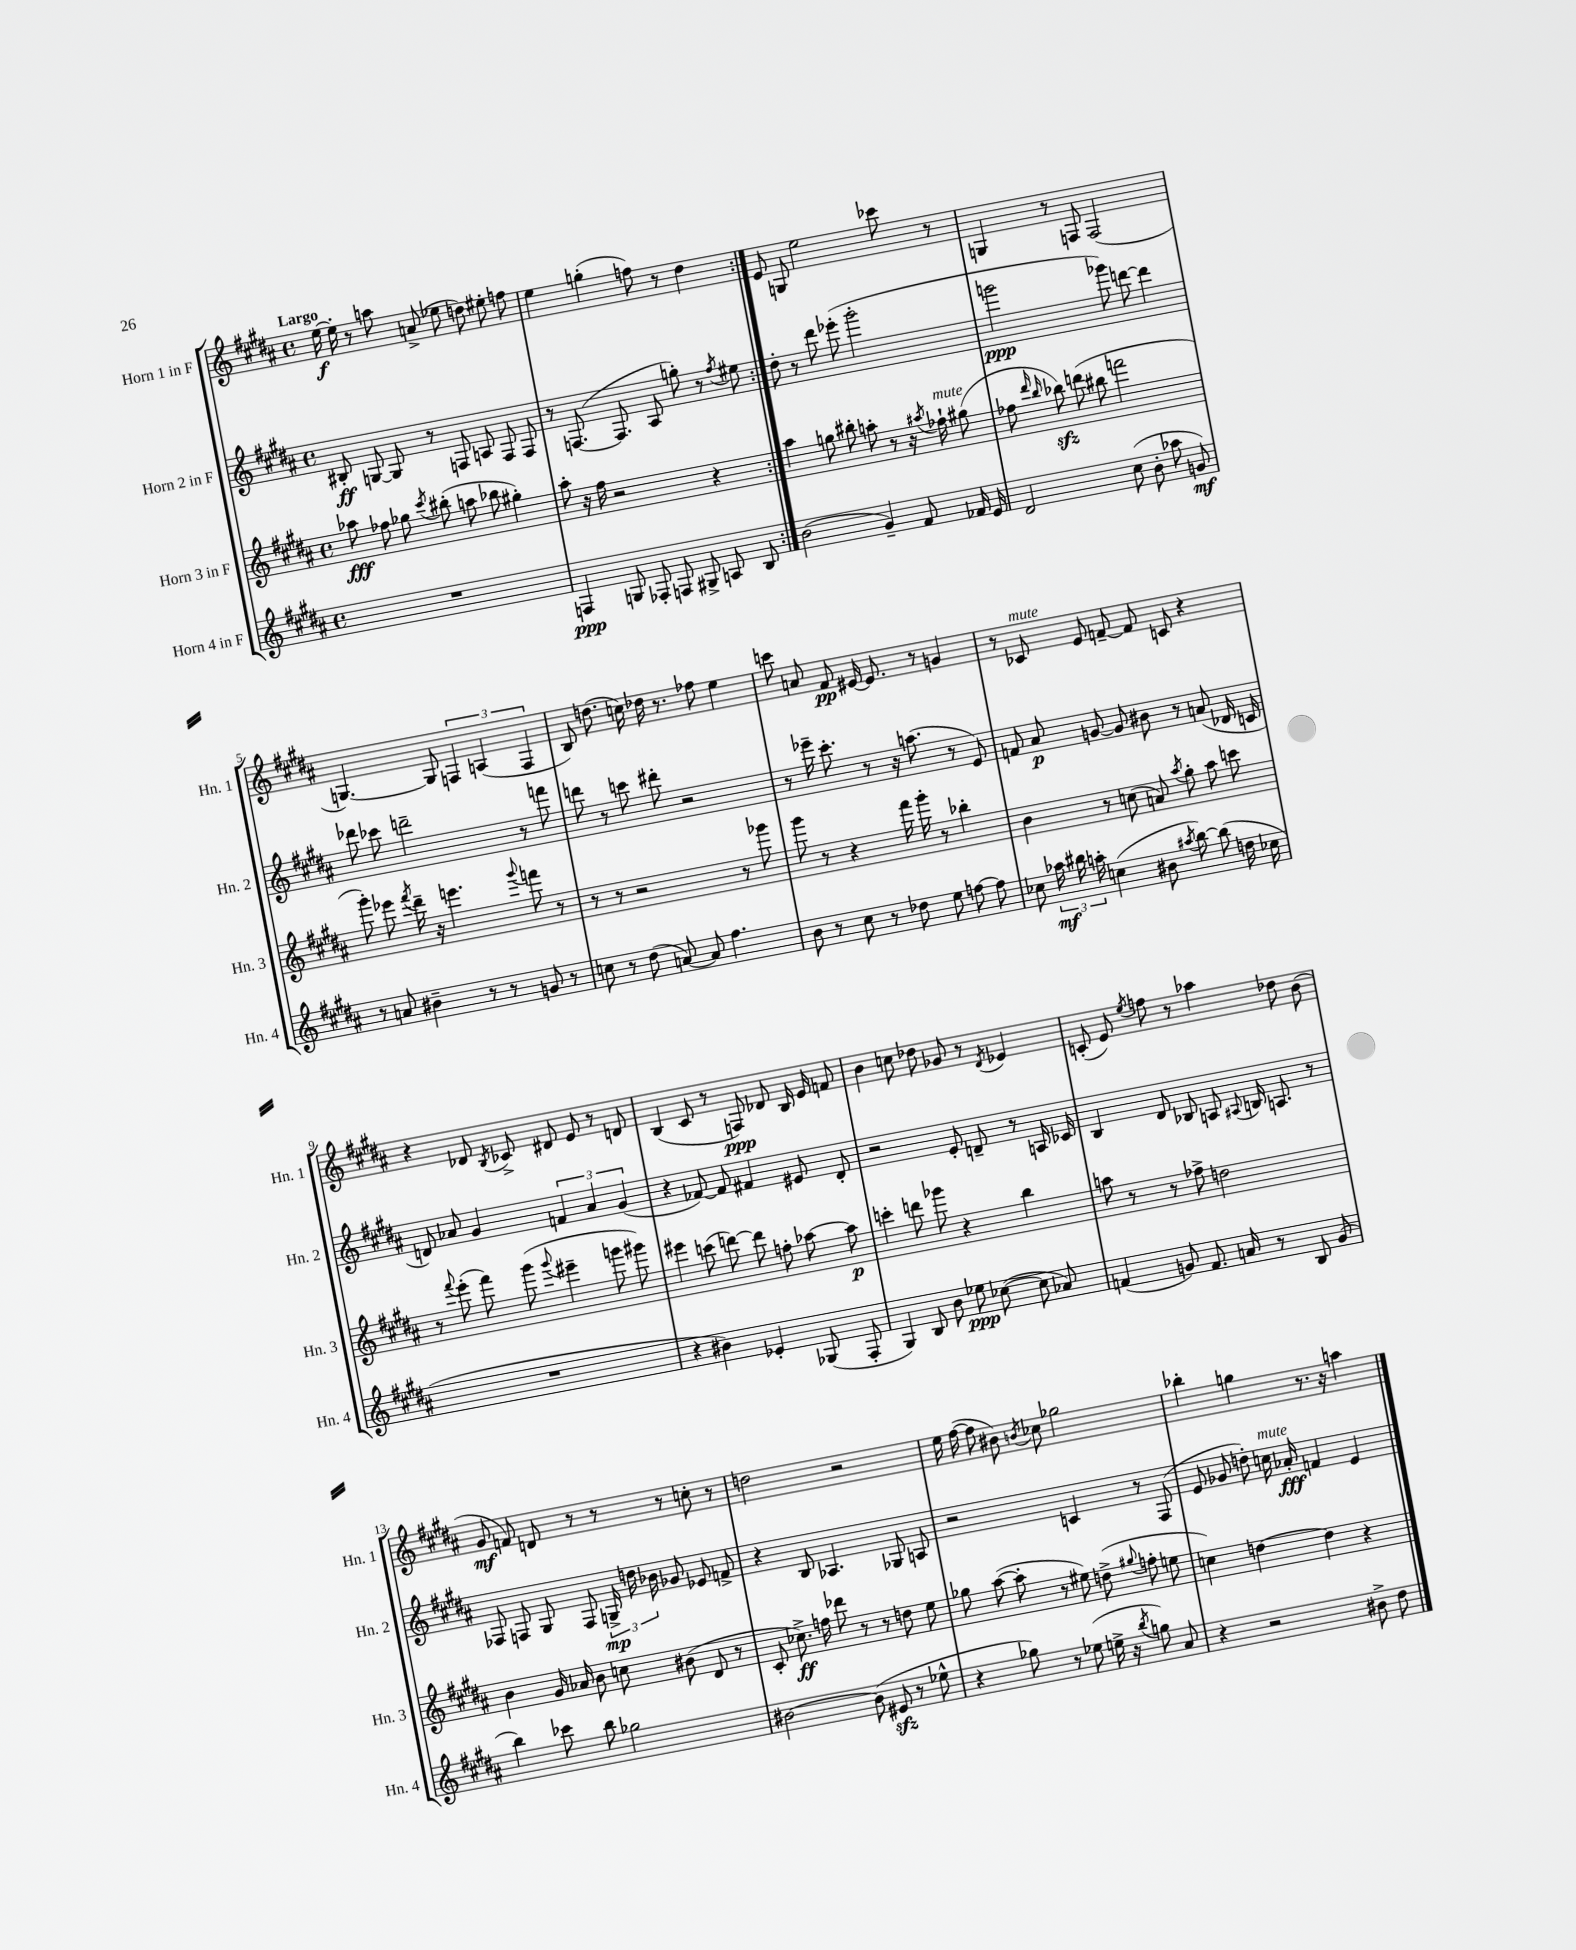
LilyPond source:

<<
\new StaffGroup <<
\new Staff = "s0" \with { instrumentName = "Horn 1 in F" shortInstrumentName = "Hn. 1" } {
    \clef treble \key b \major \defaultTimeSignature \time 4/4 \tempo "Largo"
    \autoBeamOff \repeat volta 2 { e''16~\f e''16-. r8 a''8 a'8->( ees''8 d''8) eis''8-. f''8 |
    e''4 g''4-.( f''8) r8 dis''4 | }
    e'8 g8 e''2 ces'''8 r8 |
    g4 r8 f8 f2( |
    g4.~) g8 \tuplet 3/2 { f4 a4( f4 } |
    b8) d''8.( c''16) des''16 r8. fes''8 e''4 |
    c'''8 a'8 fis'8\pp eis'16~ eis'8. r8 g'4 |
    r8 ces'8^\markup { \italic "mute" } e'8 f'8~-- f'8 c'8 r4 |
    r4 des'8 \acciaccatura { b8 } ces'8-> dis'8 e'8 r8 d'8 |
    b4( cis'8 r8 f8\ppp) des'8 b16 e'16 f'8 |
    b'4 c''8 des''8 ges'8 r8 \acciaccatura { dis'8 } ees'4 |
    c'8-.( e'8) \acciaccatura { e''8 } f''8 r8 aes''4 des''8 b'8( |
    gis'8\mf f'8) d'8 r8 r8 r8 c''8-. r8 |
    d''2 r2 |
    e''16 fis''16~( fis''8 bis'8) \acciaccatura { b'8 } ces''8 ges''2 |
    bes''4-. g''4 r8. r16 a''4 \bar "|." |
}
\new Staff = "s1" \with { instrumentName = "Horn 2 in F" shortInstrumentName = "Hn. 2" } {
    \clef treble \key b \major \defaultTimeSignature \time 4/4
    \autoBeamOff \repeat volta 2 { bis8-.\ff g8~ g8 r8 f8 a8 f8 f8 |
    r8 f8.~( f8. ais8 g''8-.) r8 \acciaccatura { fis''8 } eis''8 | }
    dis''8-. r8 dis'''8 ees'''8-.( gis'''2-. |
    g'''2\ppp ges'''8) d'''8~ d'''4 |
    des'''8 ces'''8 d'''2-- r8 f'''8 |
    d'''8 r8 c'''8 dis'''8-. r2 |
    r8 ees'''16-- cis'''8.-. r8 r16 a''8.( r8 e'8) |
    f'8 ais'8\p g'8~ g'8 bis'8 r8 a'8( des'16 c'16 |
    d'8) aes'8 gis'4 \tuplet 3/2 { f'4 aes'4 gis'4( } |
    r4 fes'8~) fes'8 fis'4 eis'8 dis'8-. |
    r2 e'8-. d'8-- r8 a16 ces'16 |
    b4 dis'8 bes8 a8 \appoggiatura { ais8 } b16 a8. r8 |
    fes8 f8 gis8 f8 \tuplet 3/2 { g16->\mp d''16 bes'16 } ges'8 ees'8 f'8-> |
    r4 b8 aes4. ges8 a8 |
    r2 c'4 r8 fis8( |
    e'8 ges'8 d''8-.) c''16^\markup { \italic "mute" } aes'16-.\fff f'4 e'4 \bar "|." |
}
\new Staff = "s2" \with { instrumentName = "Horn 3 in F" shortInstrumentName = "Hn. 3" } {
    \clef treble \key b \major \defaultTimeSignature \time 4/4
    \autoBeamOff \repeat volta 2 { aes''8\fff fes''8 ges''8 \acciaccatura { cis'''8 } bis''8-.( a''8 bes''8 gis''4-.) |
    ais''8-. r16 fis''16 r2 r4 | }
    ais''4 g''8 bis''8-. a''8-. r8 r16 \acciaccatura { ais''8 } fes''16-!^\markup { \italic "mute" } gis''8( |
    fes''8 \grace { dis'''16 b''16 } bes''8\sfz) d'''8( bis''8 f'''2 |
    gis'''8-.) ees'''8 \acciaccatura { fis'''8 } dis'''16-- r16 e'''4. \appoggiatura { gis'''8 } f'''8 r8 |
    r8 r8 r2 r8 ges'''8 |
    gis'''8 r8 r4 fis'''16 gis'''16-. r8 bes''4-. |
    b'4 r8 c''8( a'8) \acciaccatura { ais''8 } gis''8-. ais''8 c'''8 |
    r8 \appoggiatura { fis'''8 } e'''8-.( fis'''8) gis'''8( \appoggiatura { gis'''8 } eis'''4-- g'''8 gis'''8) |
    eis'''4 c'''8( d'''8~) d'''8 f''8-. aes''8~ aes''8\p |
    c'''4-. d'''8 ges'''8 r4 b''4 |
    a''8 r8 r8 fes''8-> d''2 |
    b'4 gis'16 aes'16 b'8 c''8 bis'8( dis'8 r8 |
    cis'8-. ces''8.->\ff) f''16 des'''8 r8 r8 d''8 e''8 |
    ges''8 ais''8~( ais''8-. r8 eis''8) d''8->( \appoggiatura { gis''8 } f''8-. e''8 |
    c''4) d''4~ d''4 r4 \bar "|." |
}
\new Staff = "s3" \with { instrumentName = "Horn 4 in F" shortInstrumentName = "Hn. 4" } {
    \clef treble \key b \major \defaultTimeSignature \time 4/4
    \autoBeamOff \repeat volta 2 { R1 |
    f4\ppp g8 fes8-. f8 gis8-> a8 b8 | }
    b'2( gis'4--) fis'8 fes'16 e'16 |
    dis'2 cis''8( b'8-. aes''8 g'8\mf) |
    r8 a'8 bis'4-- r8 r8 g'8 r8 |
    c''8 r8 dis''8( a'8~) a'8 fis''4. |
    b'8 r8 cis''8 r8 des''8 e''8 f''8~ f''8 |
    ces''8 \tuplet 3/2 { aes''16\mf bis''16 a''16-. } c''4( bis'8 \acciaccatura { ais''8 } bis''8~) bis''8( d''16 ces''16 |
    R1 |
    r4 bis'4) ees'4-. ges8( fis8-. |
    gis4) b8 b'8 ees''8\ppp ces''8~( ces''8 aes'8) |
    f'4( g'8) f'8. a'16 r8 b8 g'8( |
    b''4) ces'''8 b''8 ges''2 |
    bis'2~ bis'8( eis'8\sfz r8 ees''8-^ |
    r4 ges''8) r8 ees''8( e''16-> r16 \acciaccatura { b''8 } g''8) ais'8 |
    r4 r2 bis'8-> dis''8 \bar "|." |
}
>>
>>
